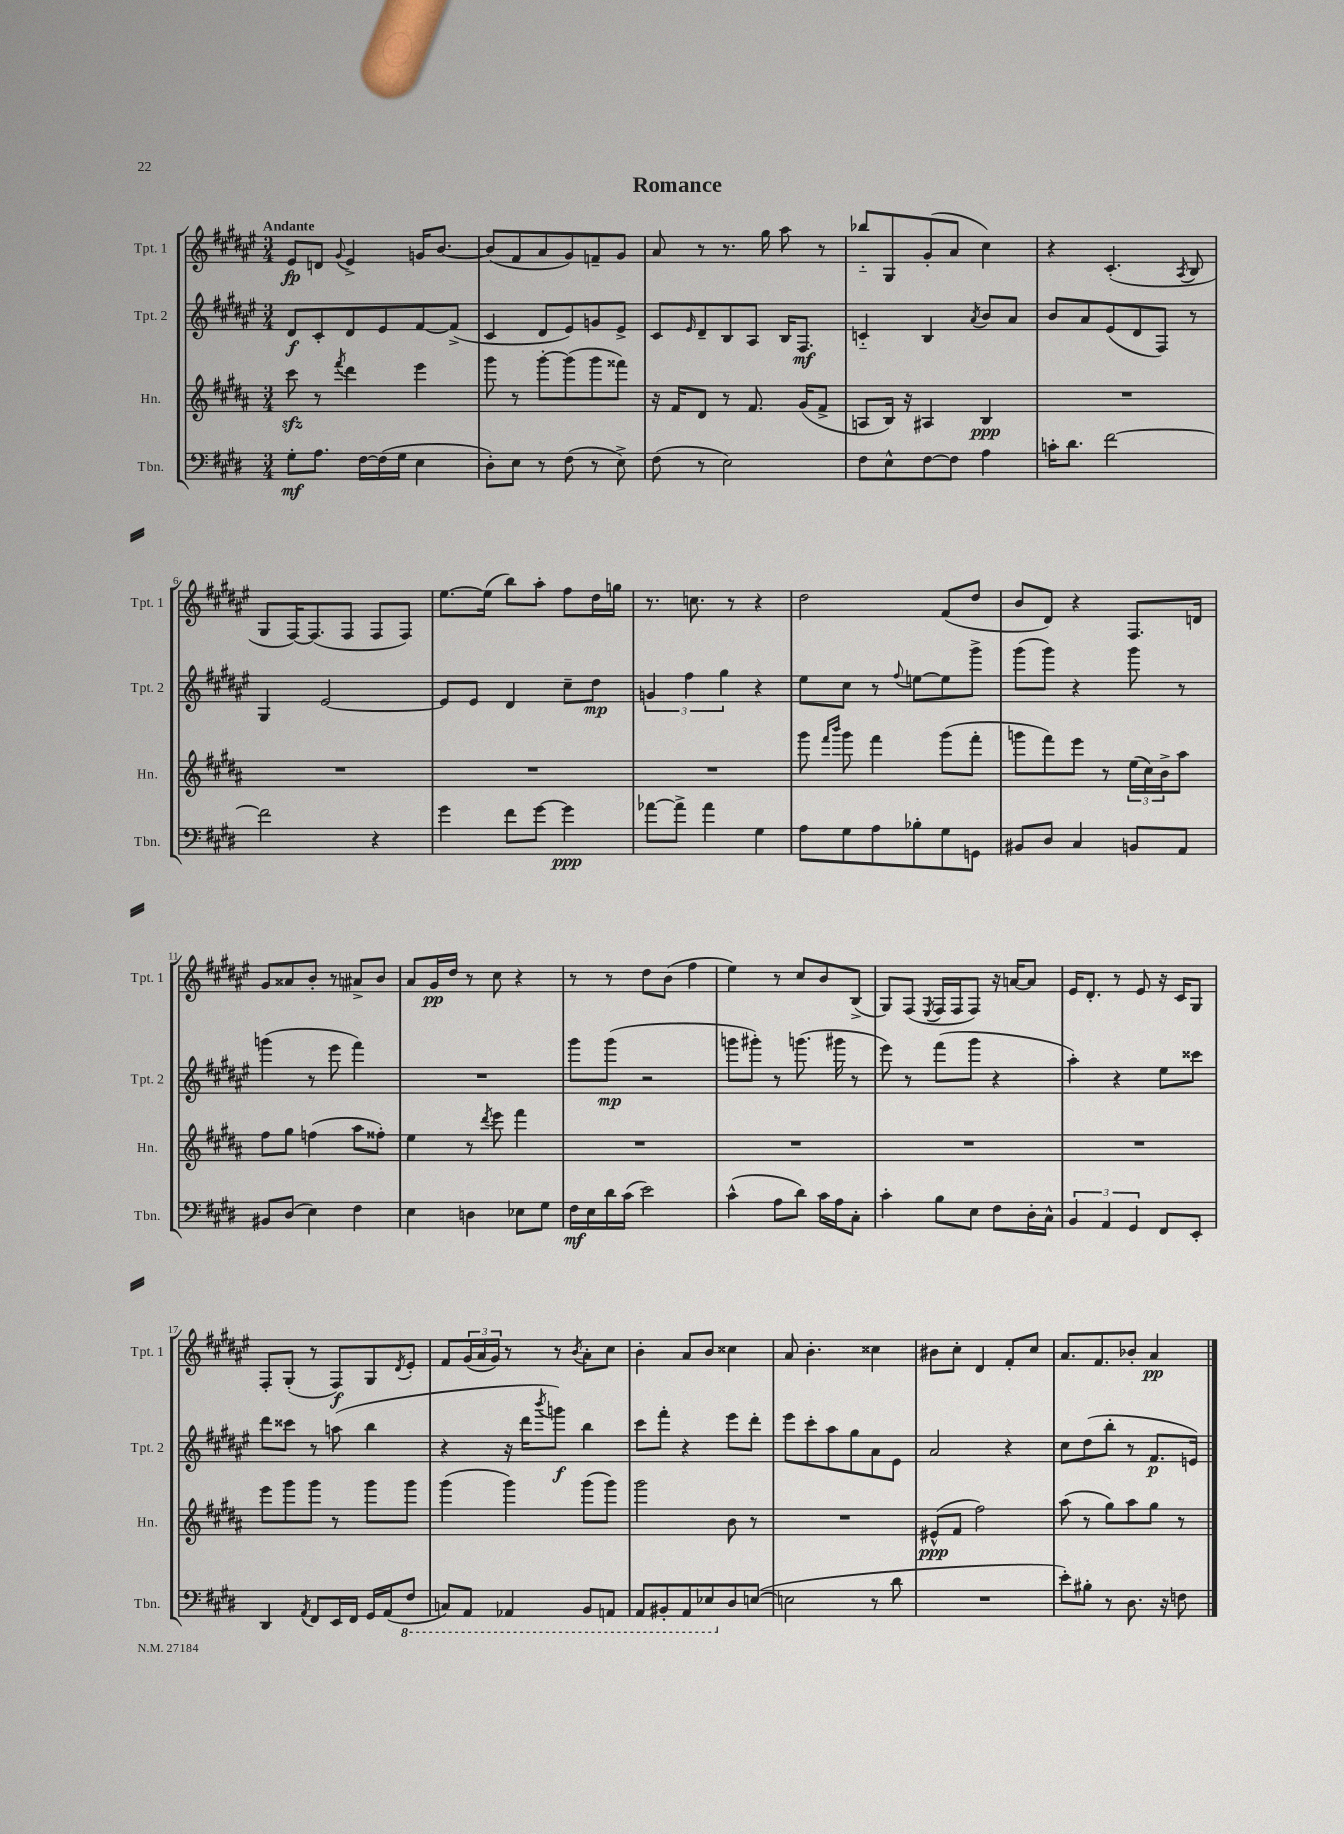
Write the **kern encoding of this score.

**kern	**dynam	**kern	**dynam	**kern	**dynam	**kern	**dynam
*part4	*part4	*part3	*part3	*part2	*part2	*part1	*part1
*staff4	*staff4	*staff3	*staff3	*staff2	*staff2	*staff1	*staff1
*I"Tbn.	*	*I"Hn.	*	*I"Tpt. 2	*	*I"Tpt. 1	*
*I'Tbn.	*	*I'Hn.	*	*I'Tpt. 2	*	*I'Tpt. 1	*
*clefF4	*	*clefG2	*	*clefG2	*	*clefG2	*
*k[f#c#g#d#]	*	*k[f#c#g#d#a#]	*	*k[f#c#g#d#a#e#]	*	*k[f#c#g#d#a#e#]	*
*M3/4	*	*M3/4	*	*M3/4	*	*M3/4	*
=1	=1	=1	=1	=1	=1	=1	=1
!	!	!	!	!	!	!LO:TX:a:B:t=Andante	!
8G#'\L	mf	8ccc#zz\	.	8d#/L	f	8e#/L	fp
8.A\J	.	8r	.	8c#'/	.	8dn/J	.
.	.	8qfff#/	.	.	.	8qqg#/	.
.	.	4ddd#\	.	8d#/	.	4e#^/	.
[16F#\LL	.	.	.	.	.	.	.
(16F#\]	.	.	.	8e#/	.	.	.
16G#\JJ	.	.	.	.	.	.	.
4E\	.	4eee\	.	[8f#/	.	16gn/KL	.
.	.	.	.	.	.	[8.b/J	.
.	.	.	.	(8f#^/J]	.	.	.
=2	=2	=2	=2	=2	=2	=2	=2
8D#'\L)	.	8ggg#\	.	4c#/	.	(8b/L]	.
8E\J	.	8r	.	.	.	8f#/	.
8r	.	[8ggg#'\L	.	8d#/L	.	8a#/	.
(8F#\	.	(8ggg#\]	.	8e#/)	.	8g#/)	.
8r	.	8ggg#\	.	8gn/	.	8fn~/	.
8E^\)	.	8fff##X\J)	.	8e#^/J	.	8g#/J	.
=3	=3	=3	=3	=3	=3	=3	=3
(8F#\	.	16r	.	8c#/L	.	8a#/	.
.	.	16f#/KL	.	.	.	.	.
.	.	.	.	16qqe#/	.	.	.
8r	.	8d#/J	.	8d#~/	.	8r	.
2E\)	.	8r	.	8B/	.	8.r	.
.	.	8.f#/	.	8A#/J	.	.	.
.	.	.	.	.	.	16gg#\	.
.	.	.	.	16B/KL	.	8aa#\	.
.	.	(16g#/KL	.	8.F#/J	mf	.	.
.	.	8f#^/J	.	.	.	8r	.
=4	=4	=4	=4	=4	=4	=4	=4
8F#\L	.	8An/L	.	4cn/	.	8bb-X/L	.
8E^^\	.	16B/Jk)	.	.	.	8G#/	.
.	.	16r	.	.	.	.	.
[8F#\	.	4A#X/	.	4B/	.	(8g#'/	.
8F#\J]	.	.	.	.	.	8a#/J	.
.	.	.	.	8qa#/	.	.	.
4A\	.	4B/	ppp	8b/L	.	4cc#\)	.
.	.	.	.	8a#/J	.	.	.
=5	=5	=5	=5	=5	=5	=5	=5
16cn'\KL	.	2.r	.	8b/L	.	4r	.
8.d#\J	.	.	.	.	.	.	.
.	.	.	.	8a#/	.	.	.
[2f#\	.	.	.	(8e#/	.	(4.c#'/	.
.	.	.	.	8d#/	.	.	.
.	.	.	.	8F#/J)	.	.	.
.	.	.	.	.	.	8qA#/	.
.	.	.	.	8r	.	8B/	.
!!LO:LB:g=z
=6	=6	=6	=6	=6	=6	=6	=6
2f#\]	.	2.r	.	4G#/	.	8G#/L	.
.	.	.	.	.	.	[16F#/K)	.
.	.	.	.	.	.	(8.F#/]	.
.	.	.	.	[2e#/	.	.	.
.	.	.	.	.	.	8F#/J	.
4r	.	.	.	.	.	8F#/L	.
.	.	.	.	.	.	8F#/J)	.
=7	=7	=7	=7	=7	=7	=7	=7
4g#\	.	2.r	.	8e#/L]	.	[8.ee#\L	.
.	.	.	.	8e#/J	.	.	.
.	.	.	.	.	.	(16ee#\Jk]	.
8f#\L	.	.	.	4d#/	.	8bb\L)	.
[8g#\J	.	.	.	.	.	8aa#'\J	.
4g#\]	ppp	.	.	8cc#~\L	.	8ff#\L	.
.	.	.	.	8dd#\J	mp	16dd#\L	.
.	.	.	.	.	.	16ggn\JJ	.
=8	=8	=8	=8	=8	=8	=8	=8
[8a-X\L	.	2.r	.	6gn/	.	8.r	.
8a-^\J]	.	.	.	.	.	.	.
.	.	.	.	6ff#\	.	.	.
.	.	.	.	.	.	8.ccn\	.
4a-\	.	.	.	.	.	.	.
.	.	.	.	6gg#\	.	.	.
.	.	.	.	.	.	8r	.
4G#\	.	.	.	4r	.	4r	.
=9	=9	=9	=9	=9	=9	=9	=9
8A\L	.	8ggg#\	.	8ee#\L	.	2dd#\	.
.	.	16qqfff#/LL	.	.	.	.	.
.	.	16qqbbb/JJ	.	.	.	.	.
8G#\	.	8ggg#\	.	8cc#\J	.	.	.
8A\	.	4fff#\	.	8r	.	.	.
.	.	.	.	8qqff#/	.	.	.
8B-X'\	.	.	.	[8een\L	.	.	.
8G#\	.	(8ggg#\L	.	8ee\]	.	(8f#/L	.
8GGn\J	.	8fff#'\J	.	8ggg#^\J	.	8dd#/J	.
=10	=10	=10	=10	=10	=10	=10	=10
8BB#X/L	.	8gggn\L	.	(8ggg#\L	.	8b/L	.
8D#/J	.	8fff#\)	.	8ggg#\J)	.	8d#/J)	.
4C#/	.	8eee\J	.	4r	.	4r	.
.	.	8r	.	.	.	.	.
8BBn/L	.	(24ee\LL	.	8ggg#\	.	8.F#/L	.
.	.	24cc#\)	.	.	.	.	.
.	.	24b^\J	.	.	.	.	.
8AA/J	.	8aa#\J	.	8r	.	.	.
.	.	.	.	.	.	16dn/Jk	.
!!LO:LB:g=z
=11	=11	=11	=11	=11	=11	=11	=11
8BB#X/L	.	8ff#\L	.	(4gggn\	.	8g#/L	.
(8D#/J	.	8gg#\J	.	.	.	8a##X/	.
4E\)	.	(4ffn\	.	8r	.	8b'/J	.
.	.	.	.	8eee#\	.	8r	.
4F#\	.	8aa#\L	.	4fff#\)	.	8a#X^/L	.
.	.	8ff##X'\J)	.	.	.	8b/J	.
=12	=12	=12	=12	=12	=12	=12	=12
4E\	.	4ee\	.	2.r	.	8a#/L	.
.	.	.	.	.	.	16g#/L	pp
.	.	.	.	.	.	16dd#/JJ	.
4Dn\	.	8r	.	.	.	8r	.
.	.	8qddd#/	.	.	.	.	.
.	.	8eee\	.	.	.	8cc#\	.
8E-X\L	.	4fff#\	.	.	.	4r	.
8G#\J	.	.	.	.	.	.	.
=13	=13	=13	=13	=13	=13	=13	=13
16F#\LL	mf	2.r	.	8ggg#\L	.	8r	.
16E\	.	.	.	.	.	.	.
16d#\	.	.	.	(8ggg#\J	mp	8r	.
(16c#\JJ	.	.	.	.	.	.	.
2e\)	.	.	.	2r	.	8dd#\L	.
.	.	.	.	.	.	(8b\J	.
.	.	.	.	.	.	4ff#\	.
=14	=14	=14	=14	=14	=14	=14	=14
(4c#^^\	.	2.r	.	8gggn\L	.	4ee#\)	.
.	.	.	.	8ggg#X'\J)	.	.	.
8A\L	.	.	.	8r	.	8r	.
8d#\J)	.	.	.	(8.gggn\	.	8cc#/L	.
16c#\LL	.	.	.	.	.	8b/	.
16A\J	.	.	.	16ggg#X\	.	.	.
8C#'\J	.	.	.	8r	.	(8B^/J	.
=15	=15	=15	=15	=15	=15	=15	=15
4c#'\	.	2.r	.	8eee#\)	.	8G#/L)	.
.	.	.	.	8r	.	(8F#/J	.
.	.	.	.	.	.	8qE#/	.
8B\L	.	.	.	(8fff#\L	.	16F#/LL	.
.	.	.	.	.	.	16F#/J	.
8E\J	.	.	.	8ggg#\J	.	8F#/J)	.
8F#\L	.	.	.	4r	.	16r	.
.	.	.	.	.	.	[16an/KL	.
16D#'\L	.	.	.	.	.	8a/J]	.
16C#^^\JJ	.	.	.	.	.	.	.
=16	=16	=16	=16	=16	=16	=16	=16
6BB/	.	2.r	.	4aa#'\)	.	16e#/KL	.
.	.	.	.	.	.	8.d#'/J	.
6AA/	.	.	.	.	.	.	.
.	.	.	.	4r	.	8r	.
6GG#/	.	.	.	.	.	.	.
.	.	.	.	.	.	8e#/	.
8FF#/L	.	.	.	8ee#\L	.	16r	.
.	.	.	.	.	.	16c#/KL	.
8EE'/J	.	.	.	8ccc##X\J	.	8G#/J	.
!!LO:LB:g=z
=17	=17	=17	=17	=17	=17	=17	=17
4DD#/	.	8eee\L	.	8ddd#\L	.	8F#'/L	.
.	.	8ggg#\	.	8ccc##X\J	.	(8G#'/J	.
8qAA/	.	.	.	.	.	.	.
8FF#/L	.	8ggg#\J	.	8r	.	8r	.
16EE/L	.	8r	.	(8aan\	.	8F#/L)	f
16FF#/JJ	.	.	.	.	.	.	.
16GG#/LL	.	8ggg#\L	.	4bb\	.	8G#/	.
(16AA/J	.	.	.	.	.	.	.
.	.	.	.	.	.	8qd#/	.
*8ba	*	*	*	*	*	*	*
8FF#/J	.	8ggg#\J	.	.	.	8e#'/J	.
=18	=18	=18	=18	=18	=18	=18	=18
8CCn/L)	.	(4ggg#\	.	4r	.	8f#/L	.
8AAA/J	.	.	.	.	.	(24g#/L	.
.	.	.	.	.	.	24a#/	.
.	.	.	.	.	.	24g#/JJ)	.
4AAA-X/	.	4ggg#\)	.	16r	.	8r	.
.	.	.	.	16ddd#\KL	.	.	.
.	.	.	.	8qbbb/	.	.	.
.	.	.	.	8gggn\J)	f	8r	.
.	.	.	.	.	.	8qb/	.
8BBB/L	.	(8ggg#\L	.	4bb\	.	8a#'\L	.
8AAAn/J	.	8ggg#\J)	.	.	.	8cc#\J	.
=19	=19	=19	=19	=19	=19	=19	=19
8AAA/L	.	2ggg#\	.	8ccc#\L	.	4b'\	.
8BBB#X'/	.	.	.	8fff#'\J	.	.	.
8AAA/	.	.	.	4r	.	8a#/L	.
8EE-X/	.	.	.	.	.	8b/J	.
*X8ba	*	*	*	*	*	*	*
8D#/	.	8b\	.	8eee#\L	.	4cc##X\	.
([8En/J	.	8r	.	8ddd#'\J	.	.	.
=20	=20	=20	=20	=20	=20	=20	=20
2En\]	.	2.r	.	8eee#\L	.	8a#/	.
.	.	.	.	8ccc#'\	.	4.b'\	.
.	.	.	.	8aa#\	.	.	.
.	.	.	.	8gg#\	.	.	.
8r	.	.	.	8a#\	.	4cc##X\	.
8d#\	.	.	.	8e#\J	.	.	.
=21	=21	=21	=21	=21	=21	=21	=21
2.r	.	(8e#X^^/L	ppp	2a#/	.	8b#X\L	.
.	.	8f#/J	.	.	.	8cc#'\J	.
.	.	2ff#\)	.	.	.	4d#/	.
.	.	.	.	4r	.	8f#'/L	.
.	.	.	.	.	.	8cc#/J	.
=22	=22	=22	=22	=22	=22	=22	=22
8e'\L)	.	(8aa#\	.	8cc#\L	.	8.a#/L	.
8B#X'\J	.	8r	.	(8dd#\	.	.	.
.	.	.	.	.	.	8.f#/	.
8r	.	8gg#\L)	.	8bb'\J	.	.	.
8.D#\	.	8aa#\	.	8r	.	8b-X'/J	.
.	.	8gg#\J	.	8.f#/L	p	4a#/	pp
16r	.	.	.	.	.	.	.
8Fn\	.	8r	.	.	.	.	.
.	.	.	.	16en/Jk)	.	.	.
==	==	==	==	==	==	==	==
*-	*-	*-	*-	*-	*-	*-	*-
